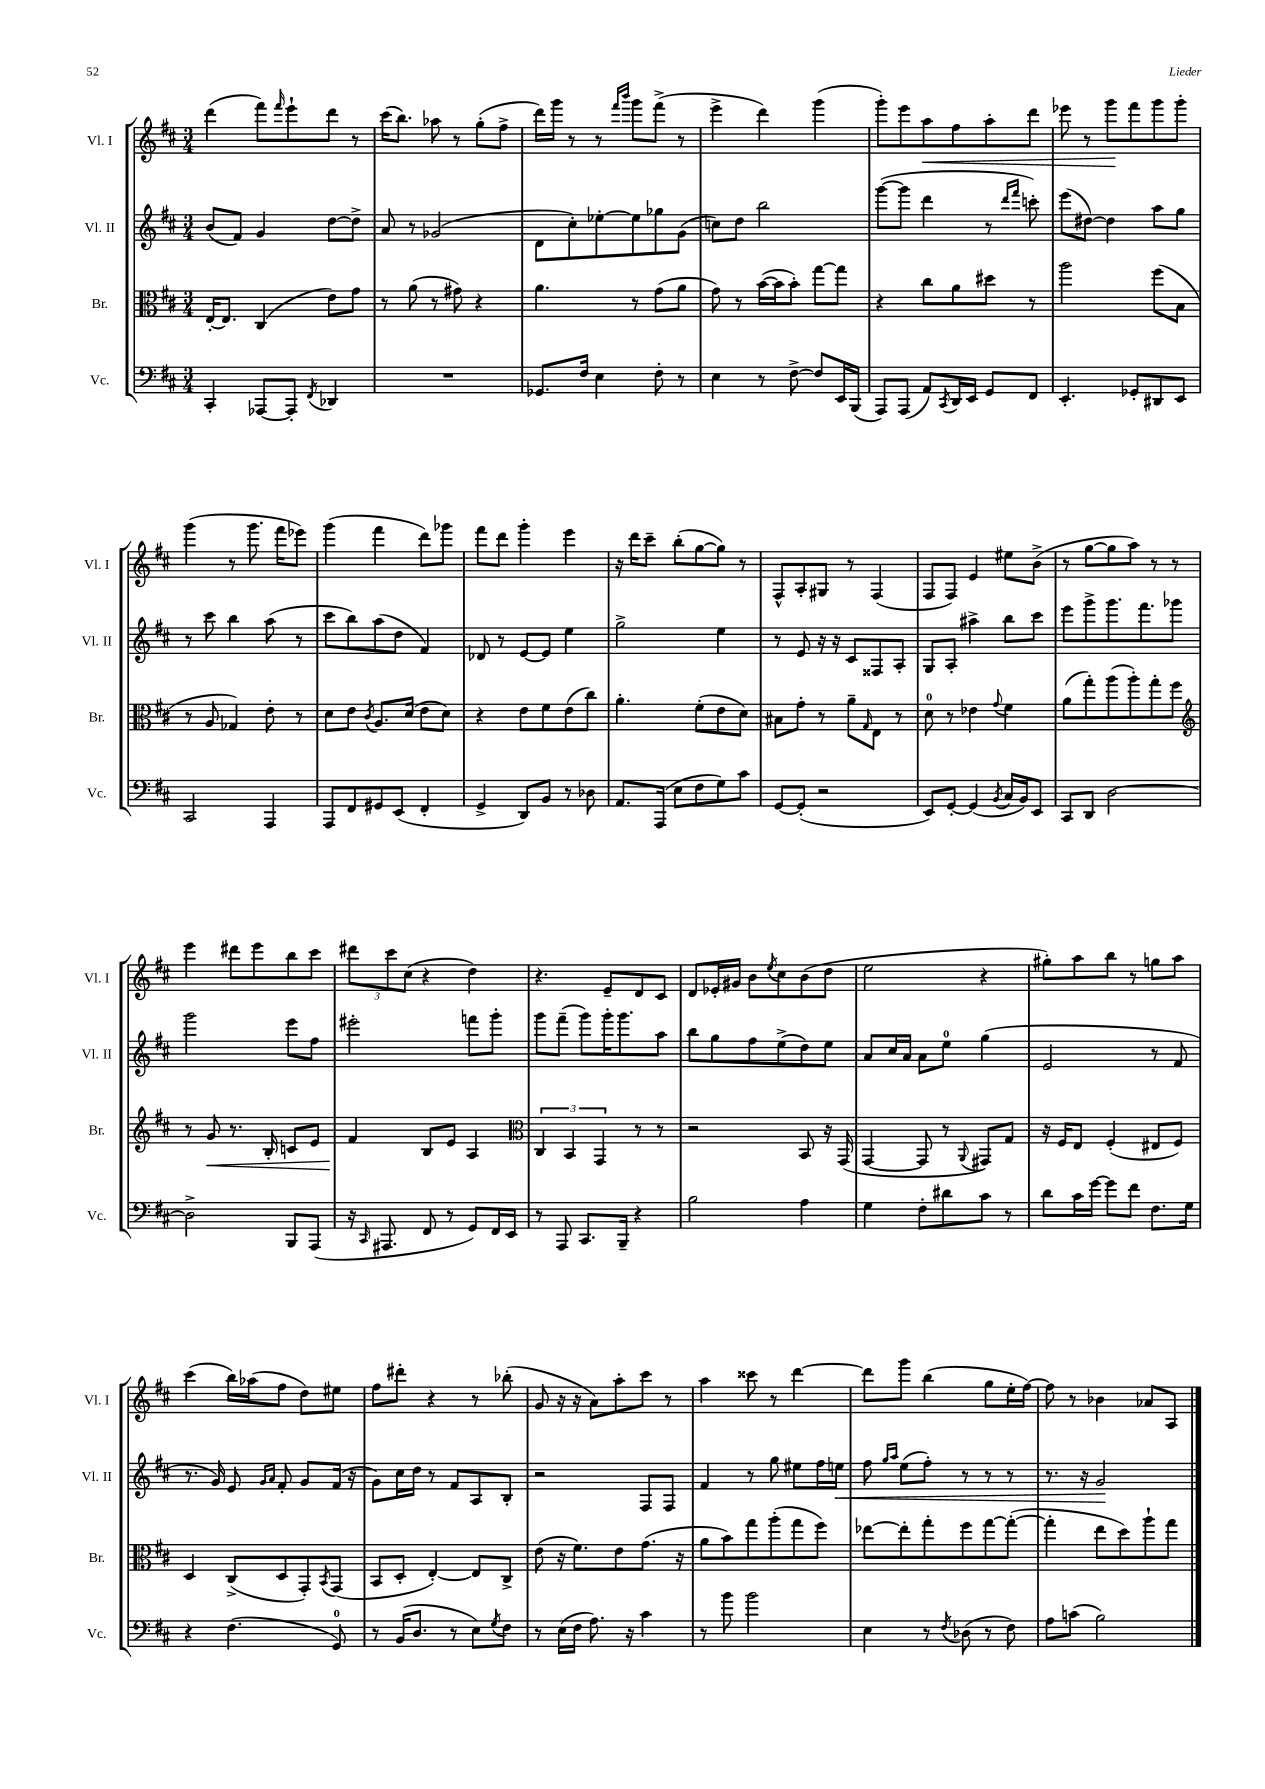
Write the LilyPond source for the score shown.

<<
\new StaffGroup <<
\new Staff = "s0" \with { instrumentName = "Vl. I" shortInstrumentName = "Vl. I" } {
    \clef treble \key d \major \numericTimeSignature \time 3/4
    d'''4( fis'''8) \grace { fis'''16 } e'''8-! d'''8 r8 |
    cis'''16( b''8.) aes''8 r8 g''8-.( fis''8-> |
    d'''16) g'''16 r8 r8 \grace { fis'''16 b'''16 } g'''8 fis'''8->( r8 |
    e'''4-> d'''4) g'''4( |
    g'''8-.) e'''8 a''8\< fis''8 a''8-. d'''8 |
    ees'''8 r8 g'''8\! fis'''8 g'''8 g'''8-. |
    g'''4( r8 g'''8. fis'''16 ees'''8) |
    g'''4( fis'''4 d'''8) ges'''8 |
    fis'''8 d'''8 g'''4-. e'''4 |
    r16 d'''16 cis'''8-- b''8-.( g''8~ g''8) r8 |
    fis8-^ a8-. gis8 r8 fis4( |
    fis8 fis8) e'4 eis''8 b'8->( |
    r8 g''8~ g''8 a''8) r8 r8 |
    e'''4 dis'''8 e'''8 b''8 cis'''8 |
    \tuplet 3/2 { dis'''8 cis'''8 cis''8( } r4 d''4) |
    r4. e'8-- d'8 cis'8 |
    d'8 ees'16-. gis'16 b'8 \acciaccatura { e''8 } cis''8 b'8( d''8 |
    e''2 r4 |
    gis''8-.) a''8 b''8 r8 g''8 a''8 |
    cis'''4( b''16) aes''16( fis''8 d''8) eis''8 |
    fis''8 dis'''8-. r4 r8 bes''8-.( |
    g'8 r16 r16 a'8) a''8-. cis'''8 r8 |
    a''4 cisis'''8 r8 d'''4~ |
    d'''8 g'''8 b''4( g''8 e''16-. fis''16~) |
    fis''8 r8 bes'4 aes'8 a8 \bar "|." |
}
\new Staff = "s1" \with { instrumentName = "Vl. II" shortInstrumentName = "Vl. II" } {
    \clef treble \key d \major \numericTimeSignature \time 3/4
    b'8( fis'8) g'4 d''8~ d''8-> |
    a'8 r8 ges'2( |
    d'8 cis''8-.) ees''8~-. ees''8 ges''8 g'8( |
    c''8) d''8 b''2 |
    g'''8~( g'''8 d'''4 r8 \grace { d'''16 fis'''16 } c'''8-.) |
    e'''8( dis''8~) dis''4 a''8 g''8 |
    r8 cis'''8 b''4 a''8( r8 |
    cis'''8 b''8) a''8( d''8 fis'4) |
    des'8 r8 e'8~ e'8 e''4 |
    g''2-> e''4 |
    r8 e'8 r16 r16 cis'8 fisis8 a8-. |
    g8 a8-. ais''4-> b''8 cis'''8 |
    e'''8 g'''8-> g'''8. fis'''8. ges'''8 |
    g'''2 e'''8 fis''8 |
    eis'''2-. f'''8 g'''8-. |
    g'''8 fis'''8--( g'''8) g'''16-. g'''8. a''8 |
    b''8 g''8 fis''8 e''8->( d''8) e''8 |
    a'8 cis''16 a'16 a'8 e''8-0 g''4( |
    e'2 r8 fis'8 |
    r8. g'16) e'8 \grace { g'16 a'16 } fis'8-. g'8 fis'16( r16 |
    g'8) cis''16 d''16 r8 fis'8 a8 b8-. |
    r2 fis8 fis8 |
    fis'4 r8 g''8 eis''8 fis''16 e''16\< |
    fis''8 \grace { g''16 a''16 } e''8( fis''8-.) r8 r8 r8 |
    r8. r16 g'2\! \bar "|." |
}
\new Staff = "s2" \with { instrumentName = "Br." shortInstrumentName = "Br." } {
    \clef alto \key d \major \numericTimeSignature \time 3/4
    e16~-. e8. cis4( e'8) g'8 |
    r8 a'8( r8 gis'8) r4 |
    a'4. r8 g'8( a'8 |
    g'8) r8 b'16~( b'16 b'8-.) g''8~ g''8 |
    r4 cis''8 a'8 dis''8 r8 |
    a''2 fis''8( b8 |
    r8 a8 ges4) e'8-. r8 |
    d'8 e'8 \acciaccatura { cis'8 } a8. d'16( e'8 d'8) |
    r4 e'8 fis'8 e'8( cis''8) |
    a'4.-. fis'8-.( e'8 d'8) |
    bis8 g'8-. r8 a'8-- \grace { g16 } e8 r8 |
    d'8-0 r8 ees'4 \appoggiatura { g'8 } fis'4 |
    a'8( g''8-.) a''8( a''8-.) g''8-. fis''8 |
    \clef treble r8 g'8\< r8. b16-. c'8 e'8 |
    fis'4\! b8 e'8 a4 |
    \clef alto \tuplet 3/2 { cis4 b,4 g,4 } r8 r8 |
    r2 b,8 r16 g,16( |
    g,4~ g,8 r8 \appoggiatura { a,8 } gis,8) g8 |
    r16 fis16 e8 fis4-.( eis8 fis8) |
    d4 cis8->( d8 g,8-.) \acciaccatura { b,8 } g,8( |
    b,8 d8-. e4~-.) e8 cis8-> |
    e'8( r16 fis'8.) e'8 g'8.( r16 |
    a'8 b'8) g''8 a''8-.( g''8 fis''8) |
    ees''8~ ees''8-. g''8-. fis''8 g''8~ g''8~-.( |
    g''4-. e''8 d''8) a''8-! g''8 \bar "|." |
}
\new Staff = "s3" \with { instrumentName = "Vc." shortInstrumentName = "Vc." } {
    \clef bass \key d \major \numericTimeSignature \time 3/4
    cis,4-. aes,,8~ aes,,8-. \acciaccatura { fis,8 } des,4 |
    R2. |
    ges,8. fis16 e4 fis8-. r8 |
    e4 r8 fis8~-> fis8 e,16 b,,16( |
    a,,8) a,,8( a,8) \acciaccatura { cis,8 } d,16 e,16 g,8 fis,8 |
    e,4.-. ges,8-. dis,8 e,8 |
    cis,2 a,,4 |
    a,,8 fis,8 gis,8 e,8( fis,4-. |
    g,4-> d,8) b,8 r8 des8 |
    a,8. a,,16( e8 fis8 g8) cis'8 |
    g,8~ g,8-.( r2 |
    e,8) g,8~-. g,4( \acciaccatura { b,8 } cis16 b,16) e,8 |
    cis,8 d,8 d2~ |
    d2-> b,,8 a,,8( |
    r16 \grace { cis,16 } ais,,8. fis,8 r8 g,8) fis,16 e,16 |
    r8 a,,8 cis,8. b,,16-- r4 |
    b2 a4 |
    g4 fis8-. dis'8 cis'8 r8 |
    d'8 cis'16 g'16~ g'8 fis'8 fis8. g16 |
    r4 fis4.( g,8-0) |
    r8 b,16( d8. r8 e8) \acciaccatura { g8 } fis8 |
    r8 e16( fis16 a8.) r16 cis'4 |
    r8 b'8 b'2 |
    e4 r8 \acciaccatura { fis8 } des8( r8 fis8) |
    a8 c'8( b2) \bar "|." |
}
>>
>>
\layout { \context { \Score \remove "Bar_number_engraver" } }
